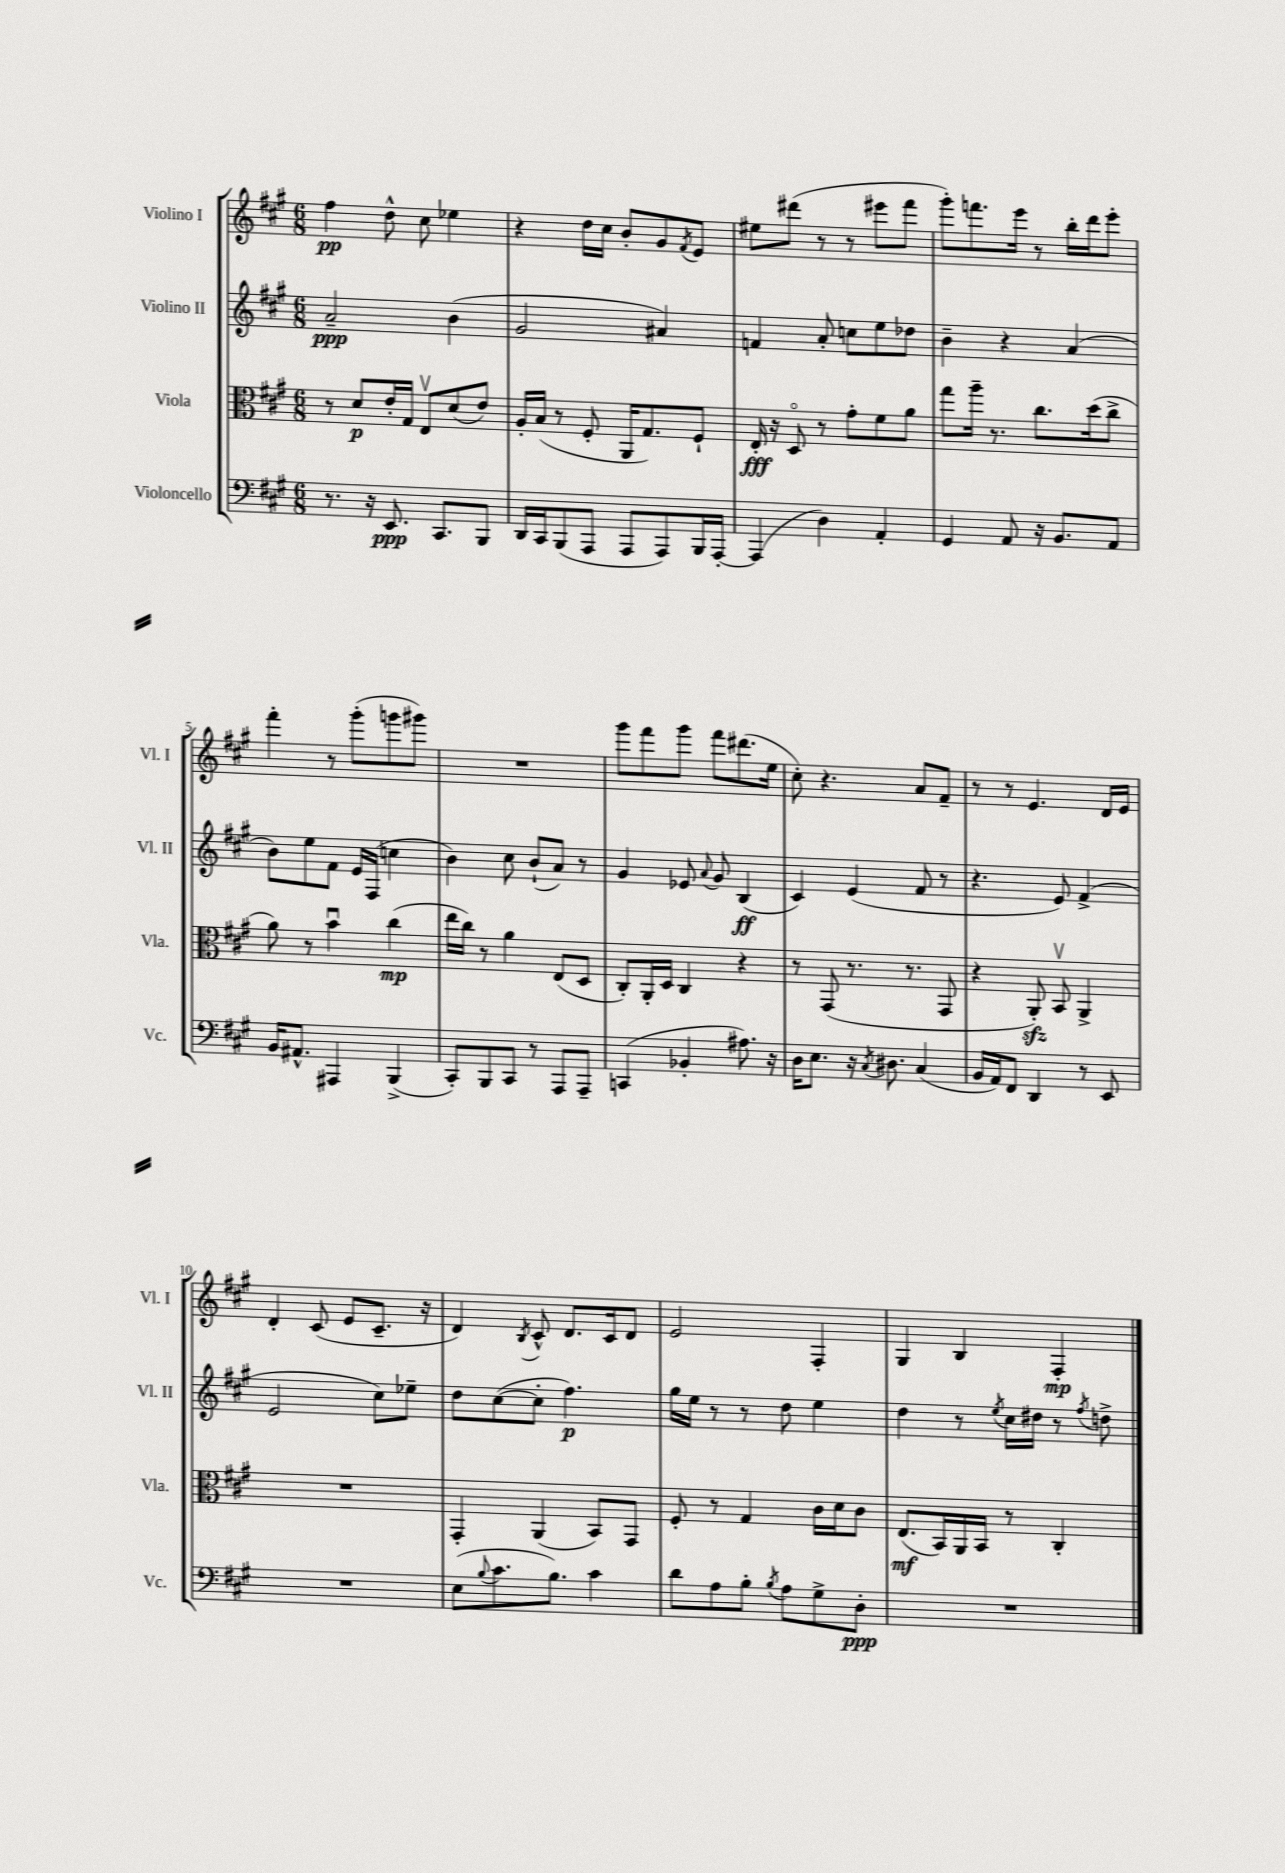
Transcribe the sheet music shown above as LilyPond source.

<<
\new StaffGroup <<
\new Staff = "s0" \with { instrumentName = "Violino I" shortInstrumentName = "Vl. I" } {
    \clef treble \key a \major \numericTimeSignature \time 6/8
    fis''4\pp d''8-^ cis''8 ees''4 |
    r4 d''16 cis''16 b'8-. gis'8 \acciaccatura { fis'8 } e'8 |
    eis''8 dis'''8( r8 r8 eis'''8 fis'''8 |
    gis'''8-.) f'''8. e'''16 r8 b''16-. d'''16 e'''8-. |
    fis'''4-. r8 gis'''8-.( g'''8 gis'''8) |
    R2. |
    gis'''8 fis'''8 gis'''8 fis'''8 dis'''8.( e''16 |
    cis''8-.) r4. a'8 fis'8-- |
    r8 r8 e'4. d'16 e'16 |
    d'4-. cis'8( e'8 cis'8.-- r16 |
    d'4) \acciaccatura { b8 } cis'8-^ d'8. cis'16 d'8 |
    e'2 fis4-. |
    gis4 b4 fis4-.\mp \bar "|." |
}
\new Staff = "s1" \with { instrumentName = "Violino II" shortInstrumentName = "Vl. II" } {
    \clef treble \key a \major \numericTimeSignature \time 6/8
    a'2--\ppp b'4( |
    gis'2 ais'4) |
    f'4 a'8-. c''8 e''8 des''8 |
    b'4-- r4 a'4( |
    b'8) e''8 fis'8 e'16 fis16( c''4 |
    b'4) cis''8 b'8-!( a'8) r8 |
    gis'4 ees'8 \appoggiatura { a'8 } gis'8 b4\ff( |
    cis'4) e'4( fis'8 r8 |
    r4. e'8) fis'4->( |
    e'2 cis''8) ees''8-- |
    d''8 cis''8~( cis''8-. fis''4.\p) |
    gis''16 e''16 r8 r8 d''8 e''4 |
    d''4 r8 \acciaccatura { e''8 } cis''16 dis''16 r8 \acciaccatura { fis''8 } d''8-> \bar "|." |
}
\new Staff = "s2" \with { instrumentName = "Viola" shortInstrumentName = "Vla." } {
    \clef alto \key a \major \numericTimeSignature \time 6/8
    r8 d'8\p e'16-. gis16 e8\upbow d'8( e'8) |
    a16-. b16( r8 fis8-. a,16 gis8.) fis8-! |
    e16-.\fff r16 d8\flageolet r8 gis'8-. fis'8 a'8 |
    gis''8 a''16-- r8. cis''8. d''16( cis''8-> |
    a'8) r8 b'4\downbow cis''4\mp( |
    e''16 cis''16) r8 a'4 e8( d8 |
    cis8-.) a,16-. d16 cis4 r4 |
    r8 gis,8( r8. r8. gis,8 |
    r4 a,8-.\sfz) b,8\upbow a,4-> |
    R2. |
    gis,4-. a,4( b,8) gis,8 |
    fis8-. r8 gis4 cis'16 d'16 cis'8 |
    e8.\mf( b,16) a,16 b,16 r8 cis4-. \bar "|." |
}
\new Staff = "s3" \with { instrumentName = "Violoncello" shortInstrumentName = "Vc." } {
    \clef bass \key a \major \numericTimeSignature \time 6/8
    r8. r16 e,8.\ppp cis,8. b,,8 |
    d,16 cis,16 b,,8( a,,8 a,,8 a,,8) b,,16 a,,16~-. |
    a,,4( d4) a,4-. |
    gis,4 a,8 r16 b,8. a,8 |
    b,16 ais,8.-^ ais,,4 b,,4->( |
    cis,8-.) b,,8 cis,8 r8 a,,8 a,,8-- |
    c,4( bes,4-. ais8.) r16 |
    d16 e8. r16 \acciaccatura { cis8 } dis8. cis4( |
    b,16 a,16) fis,8 d,4 r8 e,8 |
    R2. |
    e8( \appoggiatura { b8 } cis'8. b8.) cis'4 |
    d'8 a8 b8-. \acciaccatura { b8 } a8 gis8-> d8-.\ppp |
    R2. \bar "|." |
}
>>
>>
